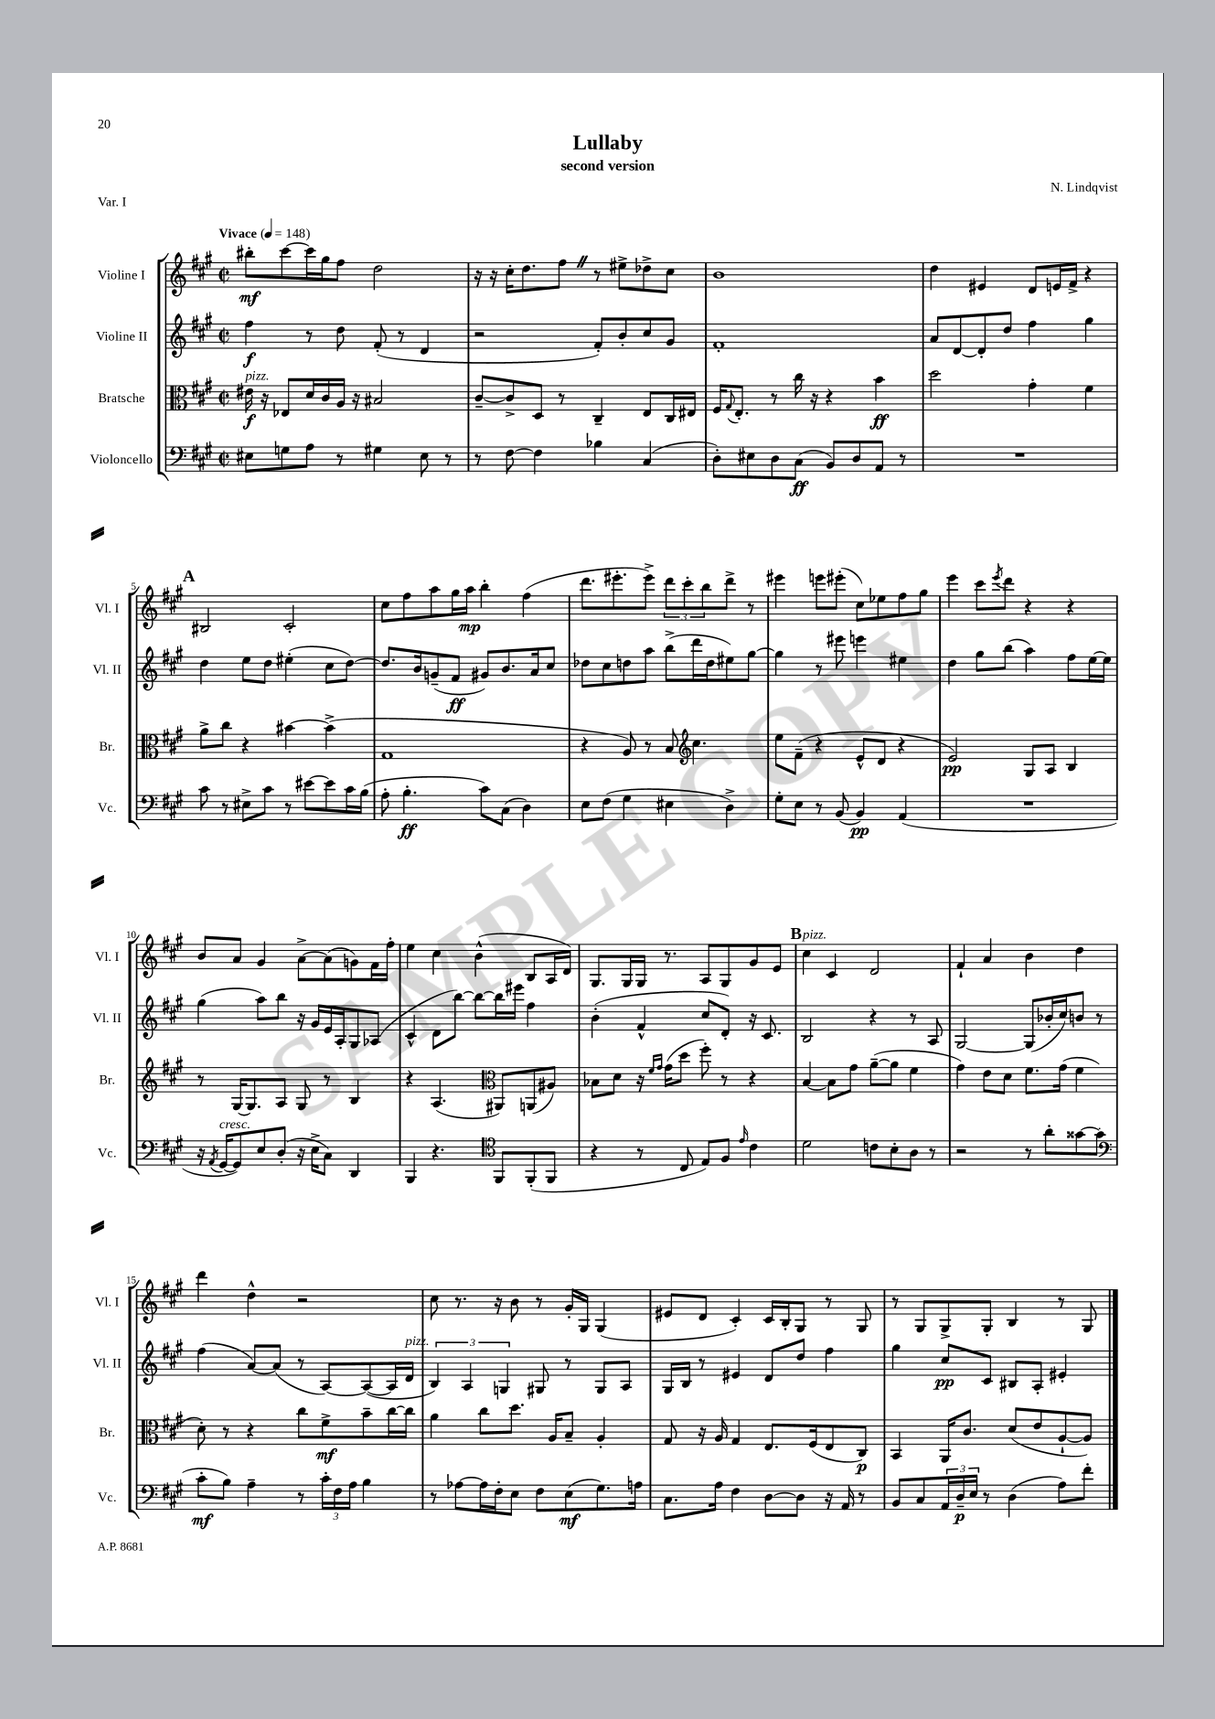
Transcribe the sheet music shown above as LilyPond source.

\header { title = "Lullaby" composer = "N. Lindqvist" subtitle = "second version" piece = "Var. I" }
<<
\new StaffGroup <<
\new Staff = "s0" \with { instrumentName = "Violine I" shortInstrumentName = "Vl. I" } {
    \clef treble \key a \major \defaultTimeSignature \time 2/2 \tempo "Vivace" 4 = 148
    bis''8-.\mf cis'''8~ cis'''16 gis''16 fis''8 d''2 |
    r16 r16 cis''16-. d''8. fis''8 \once \override BreathingSign.text = \markup { \musicglyph "scripts.caesura.straight" } \breathe r8 eis''8-> des''8-> cis''8 |
    b'1 |
    d''4 eis'4 d'8 e'16 fis'16-> r4 |
    \mark \markup { \bold "A" } bis2 cis'2-. |
    cis''8 fis''8 a''8 gis''16 a''16\mp b''4-. fis''4( |
    d'''8. eis'''8.-. eis'''8->) \tuplet 3/2 { d'''8 cis'''8-. b''8 } d'''8-> r8 |
    eis'''4 e'''8 eis'''8-.( cis''8) ees''8 fis''8 gis''8 |
    e'''4 cis'''8 \acciaccatura { e'''8 } d'''8 r4 r4 |
    b'8 a'8 gis'4 a'8~-> a'8( g'8) fis'16 fis''16-. |
    e''4 cis''4 b'4-^( b8 a16 d'16) |
    gis8. gis16 gis16 r8. a8 gis8 gis'8 e'8 |
    \mark \markup { \bold "B" } cis''4^\markup { \italic "pizz." } cis'4 d'2 |
    fis'4-! a'4 b'4 d''4 |
    d'''4 d''4-^ r2 |
    cis''8 r8. r16 b'8 r8 gis'16-. gis16 gis4( |
    eis'8 d'8 cis'4-.) cis'16 b16-. gis8 r8 gis8 |
    r8 gis8 gis8-> gis8-. b4 r8 gis8 \bar "|." |
}
\new Staff = "s1" \with { instrumentName = "Violine II" shortInstrumentName = "Vl. II" } {
    \clef treble \key a \major \defaultTimeSignature \time 2/2
    fis''4\f r8 d''8 fis'8-.( r8 d'4 |
    r2 fis'8-.) b'8-. cis''8 gis'8 |
    fis'1-. |
    a'8 d'8~ d'8-. d''8 fis''4 gis''4 |
    \mark \markup { \bold "A" } d''4 e''8 d''8 eis''4-.( cis''8 d''8~) |
    d''8. b'16 g'8--( fis'8\ff gis'8) b'8. a'16 cis''8 |
    des''8 cis''8 d''8 a''8 b''8->( d'''16 d''16 eis''8) gis''8~ |
    gis''4 r8 eis'''8 e'''4 eis''4 |
    d''4 gis''8 b''8( a''4) fis''8 e''16~ e''16 |
    gis''4( a''8) b''8 r16 gis'16 e'16 a16-. gis8 aes8( |
    cis'4-^ d'8 b''8~) b''8~ b''16 eis'''16 fis''4 |
    b'4-.( fis'4-^ cis''8 d'8-.) r16 cis'8. |
    \mark \markup { \bold "B" } b2 r4 r8 a8 |
    gis2~ gis8( bes'16-. cis''16) b'8 r8 |
    fis''4( a'8~) a'8( r8 a8~) a8~( a16 d'16^\markup { \italic "pizz." } |
    \tuplet 3/2 { b4) a4 g4 } gis8 r8 gis8 a8 |
    gis16 b16 r8 eis'4 d'8 d''8 fis''4 |
    gis''4 cis''8\pp cis'8 bis8 a8-. eis'4-. \bar "|." |
}
\new Staff = "s2" \with { instrumentName = "Bratsche" shortInstrumentName = "Br." } {
    \clef alto \key a \major \defaultTimeSignature \time 2/2
    eis'16\f^\markup { \italic "pizz." } r16 ees8 d'16 cis'16 a16 r16 bis2 |
    cis'8~-- cis'8-> d8 r8 cis4-- e8 cis16 eis16 |
    fis16 \appoggiatura { gis8 } e8.-. r8 cis''16 r16 r4 b'4\ff |
    d''2 gis'4-. fis'4 |
    \mark \markup { \bold "A" } a'8-> cis''8 r4 bis'4~ bis'4->( |
    gis1 |
    r4 a8) r8 b8 \clef treble cis''4. |
    e''8 fis'8--( r4 e'8-^ d'8 r4 |
    e'2\pp) gis8 a8 b4 |
    r8 gis16~ gis8. a8 gis8 r8 b4 |
    r4 a4.( \clef alto ais,8) a,8( ais8) |
    bes8 d'8 r16 \grace { fis'16 gis'16 } gis'16( d''8 fis''8-.) r8 r4 |
    \mark \markup { \bold "B" } b4~ b8 gis'8 a'8~--( a'8 fis'4 |
    gis'4) e'8 d'8 fis'8. gis'16( fis'4 |
    d'8-.) r8 r4 cis''8 fis'8->\mf b'8-- cis''16~ cis''16 |
    a'4 cis''8 d''8. a16 b8-- a4-. |
    gis8 r16 a16 gis4 e8. fis16( e8 cis8\p) |
    b,4 a,16 cis'8. d'8( e'8 a8~-! a8) \bar "|." |
}
\new Staff = "s3" \with { instrumentName = "Violoncello" shortInstrumentName = "Vc." } {
    \clef bass \key a \major \defaultTimeSignature \time 2/2
    eis8 g8 a8 r8 gis4 eis8 r8 |
    r8 fis8~ fis4 bes4 cis4( |
    d8-.) eis8 d8 cis8\ff( b,8) d8 a,8 r8 |
    R1 |
    \mark \markup { \bold "A" } cis'8 r8 eis8-> cis'8 r8 eis'8~ eis'8 cis'16 b16( |
    a8-. b4.-.\ff cis'8) cis8( d4) |
    e8 fis8( gis4 eis4 d4->) |
    gis8-. e8 r8 b,8( b,4\pp) a,4( |
    R1 |
    r16 \acciaccatura { a,8 } gis,16~^\markup { \italic "cresc." } gis,8) e8 d8-.( r16 e16-> cis8) d,4 |
    b,,4 r4. \clef tenor fis,8 fis,8-.( fis,8 |
    r4 r8 cis8 e8) fis8 \grace { e'16 } cis'4 |
    \mark \markup { \bold "B" } d'2 c'8 b8-. a8 r8 |
    r2 r8 a'8-. gisis'8~ gisis'8( |
    \clef bass cis'8-.\mf b8) a4-- r8 \tuplet 3/2 { cis'16-. fis16 a16 } b4 |
    r8 aes8~ aes16 fis16-. e8 fis8 e8\mf( gis8.) a16 |
    cis8. a16 fis4 d8~ d8 r16 a,16 r8 |
    b,8 cis8 \tuplet 3/2 { a,16 d16--\p e16 } r8 d4( a8) fis'8-. \bar "|." |
}
>>
>>
